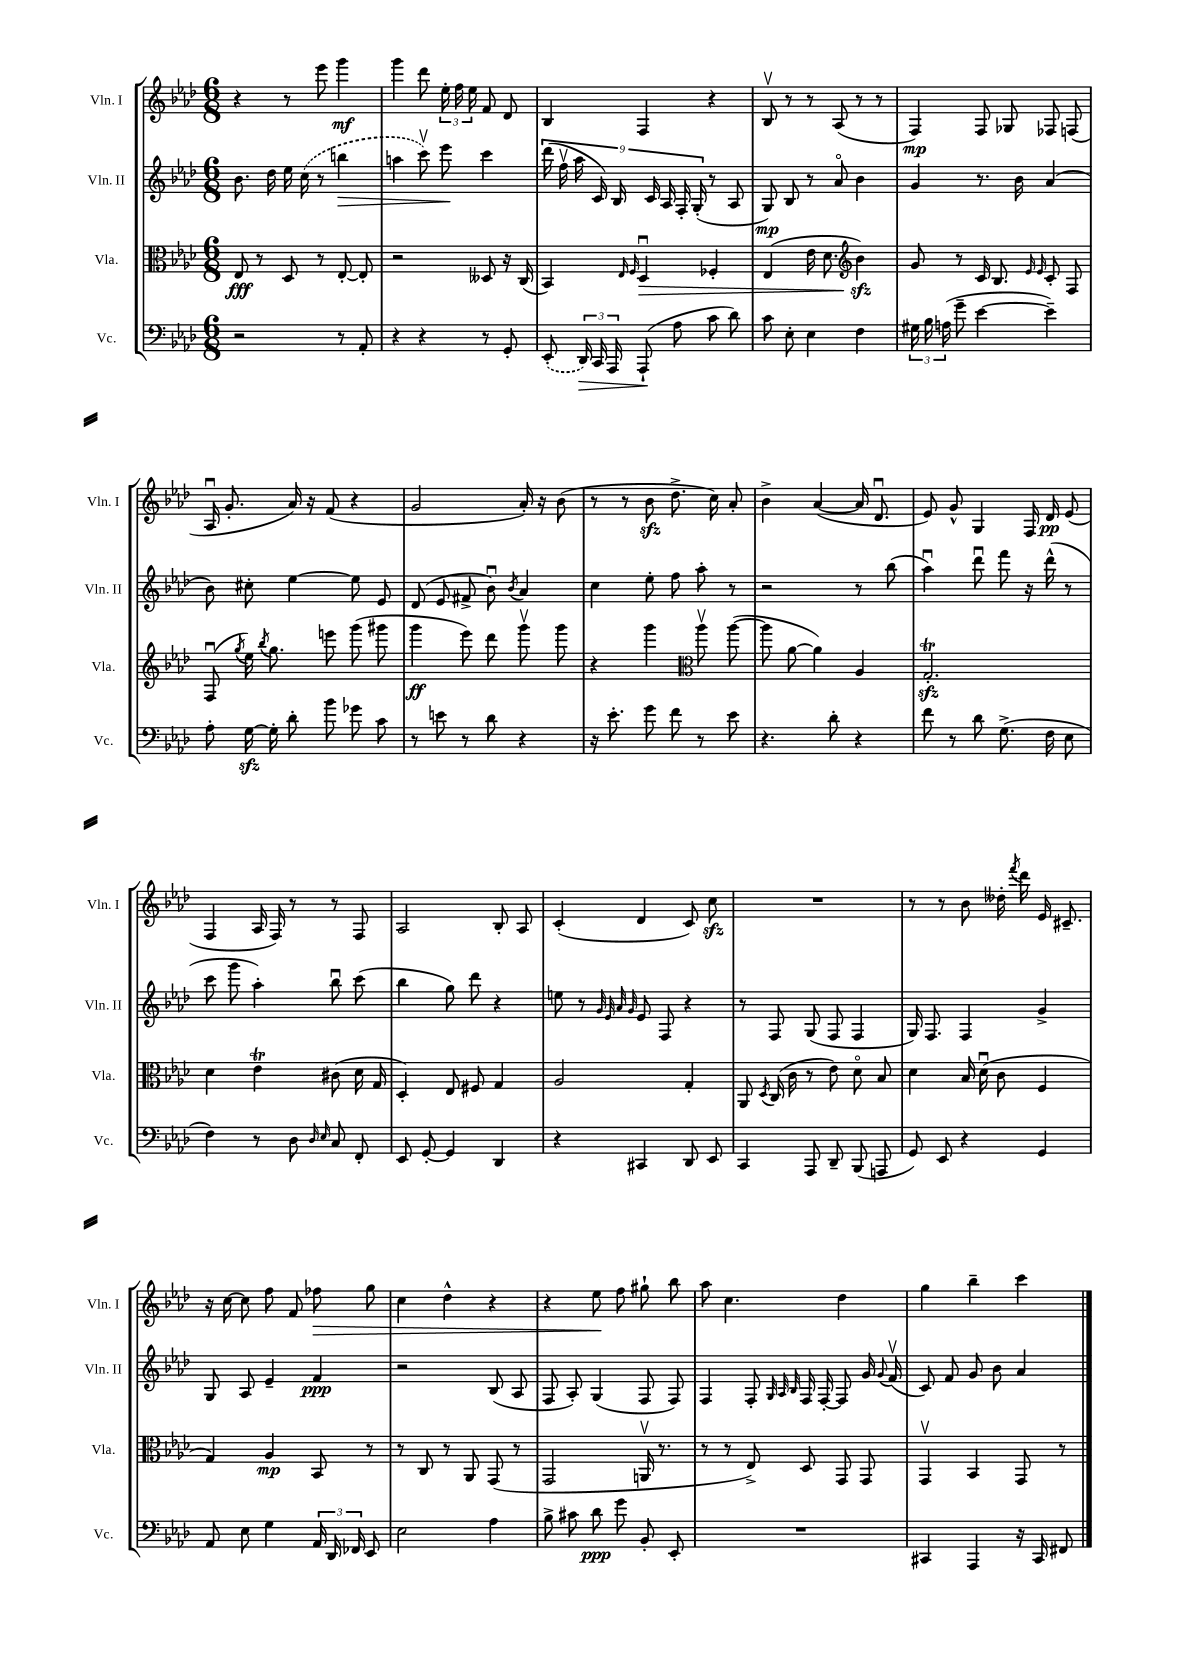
<<
\new StaffGroup <<
\new Staff = "s0" \with { instrumentName = "Vln. I" shortInstrumentName = "Vln. I" } {
    \clef treble \key aes \major \numericTimeSignature \time 6/8
    \autoBeamOff r4 r8 ees'''8 g'''4\mf |
    g'''4 des'''8 \tuplet 3/2 { ees''16-. f''16 ees''16 } f'8 des'8 |
    bes4 f4 r4 |
    bes8\upbow r8 r8 aes8( r8 r8 |
    f4\mp) f8 ges8 fes8 f8( |
    aes16\downbow g'8.-. aes'16) r16 f'8( r4 |
    g'2 aes'16-.) r16 bes'8( |
    r8 r8 bes'8\sfz des''8.-> c''16) aes'8-. |
    bes'4-> aes'4~( aes'16 des'8.\downbow |
    ees'8) g'8-^ g4 f16 des'16\pp ees'8( |
    f4 aes16 f16) r8 r8 f8 |
    aes2 bes8-. aes8 |
    c'4-.( des'4 c'8) c''8\sfz |
    R2. |
    r8 r8 bes'8 deses''16-. \acciaccatura { f'''8 } des'''16 ees'16 cis'8.-- |
    r16 c''16~ c''8 f''8 f'8 fes''8\> g''8 |
    c''4 des''4-^ r4 |
    r4 ees''8\! f''8 gis''8-! bes''8 |
    aes''8 c''4. des''4 |
    g''4 bes''4-- c'''4 \bar "|." |
}
\new Staff = "s1" \with { instrumentName = "Vln. II" shortInstrumentName = "Vln. II" } {
    \clef treble \key aes \major \numericTimeSignature \time 6/8
    \autoBeamOff bes'8. des''16 ees''16 \once \slurDashed c''16( r8 b''4\> |
    a''4 c'''8\upbow) ees'''8\! c'''4 |
    \tuplet 9/8 { des'''16( f''16\upbow aes''16 c'16) bes16 c'16 aes16 f16-. g16-.( } r8 aes8 |
    g8\mp) bes8 r8 aes'8\flageolet bes'4 |
    g'4 r8. bes'16 aes'4( |
    bes'8) cis''8-. ees''4~ ees''8 ees'8 |
    des'8( ees'8 fis'8-> bes'8\downbow) \acciaccatura { bes'8 } aes'4 |
    c''4 ees''8-. f''8 aes''8-. r8 |
    r2 r8 bes''8( |
    aes''4\downbow) des'''8\downbow f'''8 r16 des'''16-^( r8 |
    c'''8 g'''8 aes''4-.) bes''8\downbow c'''8( |
    bes''4 g''8) des'''8 r4 |
    e''8 r8 \grace { g'32 ees'32 aes'32 g'32 } ees'8 f8 r4 |
    r8 f8 g8( f8 f4 |
    g16) f8. f4 g'4-> |
    g8 aes8 ees'4-- f'4\ppp |
    r2 bes8( aes8 |
    f8 aes8-.) g4( f8 f8) |
    f4 f8-. \grace { g32 aes32 bes32 } f16 f16~-. f8 g'16 \appoggiatura { g'8 } f'16\upbow( |
    c'8) f'8 g'8 bes'8 aes'4 \bar "|." |
}
\new Staff = "s2" \with { instrumentName = "Vla." shortInstrumentName = "Vla." } {
    \clef alto \key aes \major \numericTimeSignature \time 6/8
    \autoBeamOff ees8\fff r8 des8 r8 ees8~-. ees8-. |
    r2 deses8 r16 c16( |
    bes,4) \grace { ees16 f16 } des4\downbow\> fes4-. |
    ees4( ees'16 des'8. \clef treble bes'4\sfz\!) |
    g'8 r8 c'16 bes8. \grace { ees'16 ees'16 } c'8-. f8 |
    f8\downbow( \acciaccatura { g''8 } ees''16) \acciaccatura { bes''8 } g''8. e'''8 g'''8( gis'''8 |
    g'''4\ff ees'''8) des'''8 g'''8\upbow g'''8 |
    r4 g'''4 \clef alto aes''8\upbow aes''8~( |
    aes''8 aes'8~ aes'4) aes4 |
    g2.-.\trill\sfz |
    des'4 ees'4\trill cis'8( des'16 g16 |
    des4-.) ees8 fis8 g4 |
    aes2 g4-. |
    aes,8 \acciaccatura { des8 } c16( c'16 r8 ees'8) des'8\flageolet bes8 |
    des'4 bes16 des'16\downbow( c'8 f4 |
    g4) aes4\mp bes,8 r8 |
    r8 c8 r8 aes,8 g,8( r8 |
    g,2 a,16\upbow r8. |
    r8 r8 ees8->) des8 g,8 g,8 |
    g,4\upbow bes,4 g,8 r8 \bar "|." |
}
\new Staff = "s3" \with { instrumentName = "Vc." shortInstrumentName = "Vc." } {
    \clef bass \key aes \major \numericTimeSignature \time 6/8
    \autoBeamOff r2 r8 aes,8-. |
    r4 r4 r8 g,8-. |
    \once \slurDashed ees,8-.( \tuplet 3/2 { des,16\>) c,16 aes,,16 } aes,,8-!\!( aes8 c'8 des'8) |
    c'8 ees8-. ees4 f4 |
    \tuplet 3/2 { gis16 bes16 a16( } g'8-- ees'4~ ees'4--) |
    aes8-. g16~\sfz g16-. des'8-. bes'8 ges'8 c'8 |
    r8 e'8 r8 des'8 r4 |
    r16 ees'8.-. g'8 f'8 r8 ees'8 |
    r4. des'8-. r4 |
    f'8 r8 des'8 g8.->( f16 ees8 |
    f4) r8 des8 \grace { des16 ees16 } c8 f,8-. |
    ees,8 g,8~-. g,4 des,4 |
    r4 cis,4 des,8 ees,8 |
    c,4 aes,,8 des,8-- bes,,8( a,,8 |
    g,8) ees,8 r4 g,4 |
    aes,8 ees8 g4 \tuplet 3/2 { aes,16 des,16 fes,16 } ees,8 |
    ees2 aes4 |
    bes8-> cis'8 des'8\ppp g'8 bes,8-. ees,8-. |
    R2. |
    cis,4 aes,,4 r16 cis,16 fis,8 \bar "|." |
}
>>
>>
\layout { \context { \Score \remove "Bar_number_engraver" } }
